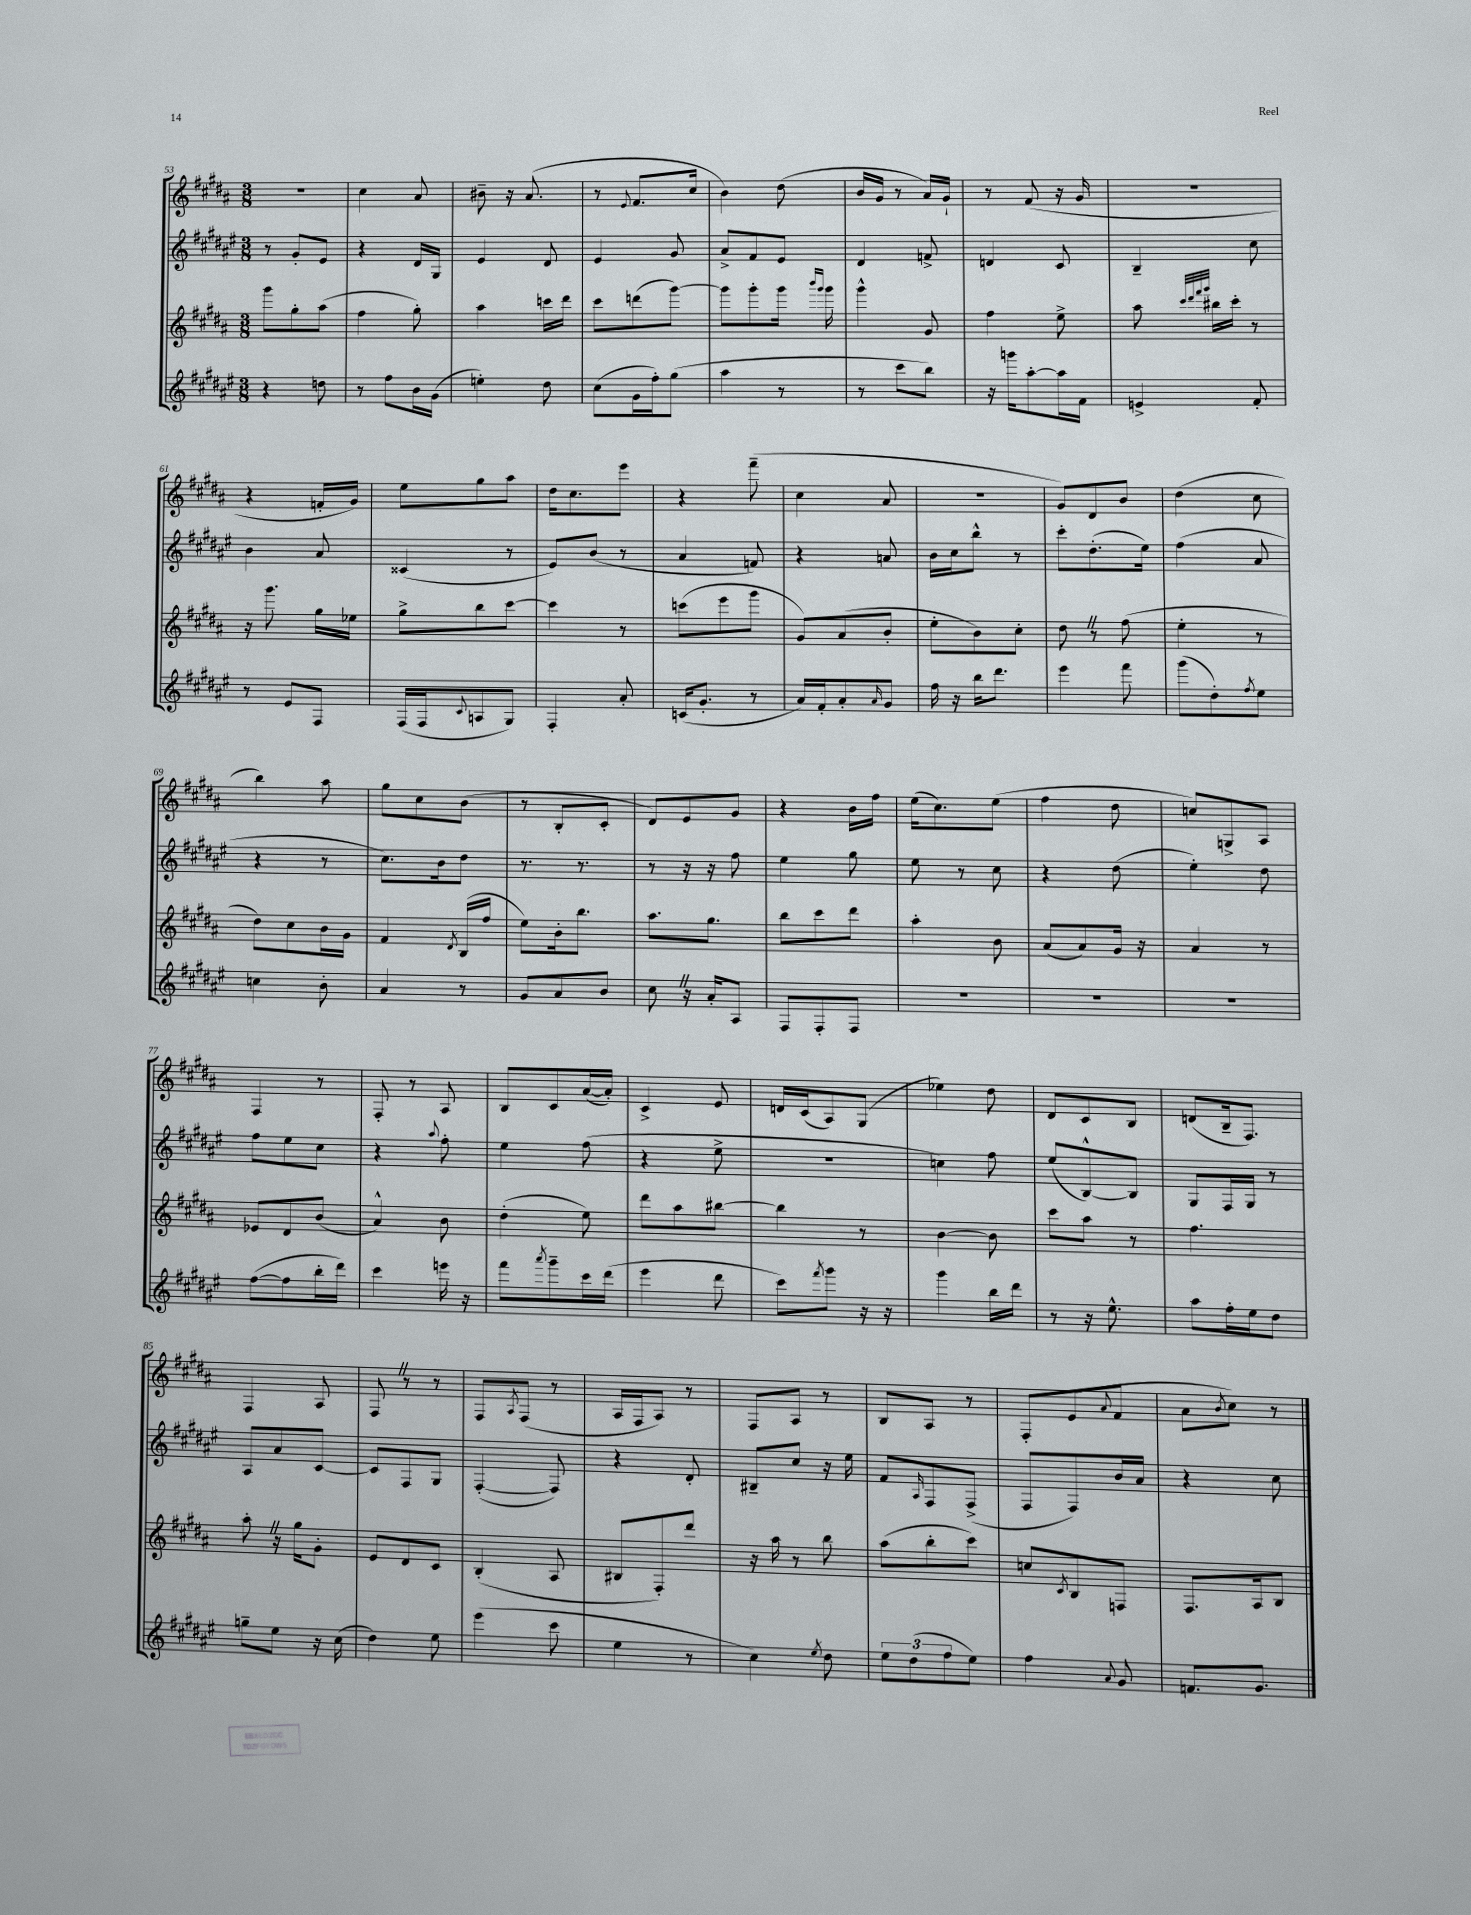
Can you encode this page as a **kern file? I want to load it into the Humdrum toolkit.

**kern	**kern	**kern	**kern
*part4	*part3	*part2	*part1
*staff4	*staff3	*staff2	*staff1
*clefG2	*clefG2	*clefG2	*clefG2
*k[f#c#g#d#a#e#]	*k[f#c#g#d#a#]	*k[f#c#g#d#a#e#]	*k[f#c#g#d#a#]
*M3/8	*M3/8	*M3/8	*M3/8
=53	=53	=53	=53
4r	8ggg#\L	8r	4.r
.	8gg#'\	8g#'/L	.
8ddn\	(8aa#\J	8e#/J	.
=54	=54	=54	=54
8r	4ff#\	4r	4cc#\
8ff#\L	.	.	.
16b\L	8gg#'\)	16d#/LL	8a#/
(16g#\JJ	.	16G#/JJ	.
=55	=55	=55	=55
4een'\)	4aa#\	4e#/	8b#X~\
.	.	.	16r
.	.	.	(8.a#/
8dd#\	16cccn\LL	8d#/	.
.	16ddd#\JJ	.	.
=56	=56	=56	=56
(8cc#\L	8ccc#\L	4e#/	8r
.	.	.	8qqe/
16g#\L	(8dddn\	.	8.f#/L
16ff#'\J)	.	.	.
(8gg#\J	[8ggg#\J)	8g#/	.
.	.	.	16cc#/Jk
=57	=57	=57	=57
4aa#\	8ggg#\L]	8a#^/L	4b\)
.	8ggg#'\	8f#/	.
8r	16ggg#\Jk	8e#/J	(8dd#\
.	16qqbbb/LL	.	.
.	16qqggg#/JJ	.	.
.	16ggg#\	.	.
=58	=58	=58	=58
8r	4ggg#^^\	4d#/	16b/LL
.	.	.	16g#/JJ
8ccc#\L	.	.	8r
8bb\J)	8g#/	8fn^/	16a#/LL)
.	.	.	16g#`/JJ
=59	=59	=59	=59
16r	4ff#\	4dn/	8r
16gggn\KL	.	.	.
[8aa#'\	.	.	(8f#/
16aa#\L]	8ee^\	8c#/	16r
16f#\JJ	.	.	16g#/
=60	=60	=60	=60
4en^/	8aa#\	4B~/	4.r
.	32qqccc#/LLL	.	.
.	32qqddd#/	.	.
.	32qqfff#/	.	.
.	32qqggg#/JJJ	.	.
.	16bb#X\LL	.	.
.	16ccc#'\JJ	.	.
8f#'/	8r	8cc#\	.
!!LO:LB:g=z
=61	=61	=61	=61
8r	16r	4b\	4r
.	8.ggg#\	.	.
8e#/L	.	.	.
8F#/J	16gg#\LL	8a#/	16fn'/LL
.	16ee-X\JJ	.	16g#/JJ)
=62	=62	=62	=62
(16F#/LL	8gg#^\L	(4c##X/	8ee\L
16F#/J	.	.	.
8qqc#/	.	.	.
8An/	8bb\	.	8gg#\
8G#/J)	[8ccc#\J	8r	8aa#\J
=63	=63	=63	=63
4F#'/	4ccc#\]	8e#/L)	16dd#\KL
.	.	.	8.cc#\
.	.	(8b/J	.
8a#'/	8r	8r	8eee\J
=64	=64	=64	=64
(16cn/KL	(8cccn\L	4a#/	4r
8.g#'/J	.	.	.
.	8eee\	.	.
8r	8ggg#\J	8fn/)	(8fff#~\
=65	=65	=65	=65
16a#/LL)	8g#/L)	4r	4cc#\
16f#'/J	.	.	.
8a#'/	(8a#/	.	.
16qqa#/	.	.	.
8g#/J	8b'/J	8an/	8a#/
=66	=66	=66	=66
16ff#\	8ee'\L	16b\LL	4.r
16r	.	16cc#\J	.
16bb\KL	8b\)	8bb^^\J	.
8.ddd#\J	.	.	.
.	8cc#'\J	8r	.
=67	=67	=67	=67
4eee#\	8dd#Z\	8ccc#'\L	8g#/L)
.	8r	(8.dd#'\	8d#/
8fff#\	(8ff#\	.	8b/J
.	.	16ee#\Jk)	.
=68	=68	=68	=68
(8ggg#\L	4ee'\	(4ff#\	(4dd#\
8dd#'\)	.	.	.
8qff#/	.	.	.
8ee#\J	8r	8a#/	8cc#\
!!LO:LB:g=z
=69	=69	=69	=69
4ccn\	8dd#\L)	4r	4bb\)
.	8cc#\	.	.
8b'\	16b\L	8r	8aa#\
.	16g#\JJ	.	.
=70	=70	=70	=70
4a#/	4f#/	8.cc#\L)	8gg#\L
.	.	.	8cc#\
.	.	16b\k	.
.	8qd#/	.	.
8r	(16B/LL	8dd#\J	(8b\J
.	16ff#/JJ	.	.
=71	=71	=71	=71
8g#/L	8ee\L)	8.r	8r
8a#/	16b'\k	.	8B'/L
.	8.bb\J	8.r	.
8b/J	.	.	8c#'/J
=72	=72	=72	=72
8cc#Z\	8.aa#\L	8r	8d#/L)
16r	.	16r	8e/
16a#'/KL	8.gg#\J	16r	.
8A#/J	.	8ff#\	8g#/J
=73	=73	=73	=73
8F#/L	8bb\L	4ee#\	4r
8F#'/	8ccc#\	.	.
8F#/J	8ddd#\J	8gg#\	16b\LL
.	.	.	16ff#\JJ
=74	=74	=74	=74
4.r	4aa#'\	8ee#\	(16ee\KL
.	.	.	8.cc#\)
.	.	8r	.
.	8b\	8cc#\	(8ee\J
=75	=75	=75	=75
4.r	(8a#/L	4r	4ff#\
.	8a#/)	.	.
.	16g#/Jk	(8dd#\	8dd#\
.	16r	.	.
=76	=76	=76	=76
4.r	4a#/	4ee#'\)	8ccn/L)
.	.	.	8Gn^/
.	8r	8dd#\	8A#/J
!!LO:LB:g=z
=77	=77	=77	=77
([8ff#\L	8e-X/L	8ff#\L	4F#/
8ff#\]	8d#/	8ee#\	.
16bb'\L	(8b/J	8cc#\J	8r
16ddd#\JJ)	.	.	.
=78	=78	=78	=78
4ccc#\	4a#^^/)	4r	8F#'/
.	.	.	8r
.	.	8qqaa#/	.
16eeen\	8b\	8ff#'\	8A#/
16r	.	.	.
=79	=79	=79	=79
8fff#\L	(4dd#'\	4ee#\	8B/L
8qaaa#/	.	.	.
8ggg#~\	.	.	8c#/
16ccc#\L	8ee\)	(8ff#\	([16a#/L
(16ddd#\JJ	.	.	16a#'/JJ])
=80	=80	=80	=80
4eee#\	8ddd#\L	4r	4c#^/
.	8aa#\	.	.
8ddd#\	[8bb#X\J	8ee#^\	8e/
=81	=81	=81	=81
8ccc#\L)	4bb#\]	4.r	16dn/LL
.	.	.	(16c#/J
8qfff#/	.	.	.
8ggg#\J	.	.	8A#/)
16r	8r	.	(8G#/J
16r	.	.	.
=82	=82	=82	=82
4ggg#\	[4b\	4ccn\)	4ee-X\)
16bb\LL	8b\]	8ff#\	8dd#\
16ddd#\JJ	.	.	.
=83	=83	=83	=83
8r	8ccc#\L	(8ee#/L	8d#/L
16r	8aa#\J	[8B^^/)	8c#/
8.ee#^^\	.	.	.
.	8r	8B/J]	8B/J
=84	=84	=84	=84
8aa#\L	4.ff#\	8G#/L	(8dn/L
16ff#'\L	.	16F#/L	16B~/k
16ee#\J	.	16G#/JJ	8.F#/J)
8dd#\J	.	8r	.
!!LO:LB:g=z
=85	=85	=85	=85
8ggn~\L	8aa#'Z\	8A#/L	4F#/
8ee#\J	16r	8a#/	.
.	16gg#\KL	.	.
16r	8g#'\J	[8c#/J	8A#/
(16cc#\	.	.	.
=86	=86	=86	=86
4dd#\)	8e/L	8c#/L]	8F#Z/
.	8d#/	8F#/	8r
8ee#\	8c#/J	8G#/J	8r
=87	=87	=87	=87
(4eee#\	(4B'/	([4F#'/	8F#/L
.	.	.	8qA#/
.	.	.	(8F#/J
8ccc#\	8A#/	8F#/])	8r
=88	=88	=88	=88
4ee#\	8B#X/L	4r	16A#/LL
.	.	.	16F#/J
.	8F#'/)	.	8A#/J)
8r	8ddd#/J	8d#'/	8r
=89	=89	=89	=89
4cc#\)	16r	8B#X~/L	8F#/L
.	16aa#\	.	.
.	8r	8cc#/J	8A#/J
8qee#/	.	.	.
8dd#\	8bb\	16r	8r
.	.	16ee#\	.
=90	=90	=90	=90
12ee#\L	(8aa#\L	8f#/L	8B/L
(12dd#\	.	.	.
.	.	16qqA#/	.
.	8bb'\	8F#/	8A#/J
12ff#\	.	.	.
8ee#\J)	8ccc#\J)	(8F#^/J	8r
=91	=91	=91	=91
4ff#\	8ccn/L	8F#/L	8F#'/L
.	8qc#/	.	.
.	8B/	8F#/)	(8e/
8qqa#/	.	.	8qqa#/
8g#/	8Fn/J	16b/L	8f#/J
.	.	16a#/JJ	.
=92	=92	=92	=92
8.fn/L	8.F#/L	4r	8a#\L
.	.	.	8qb/
.	.	.	8cc#\J)
8.g#/J	16A#/k	.	.
.	8B/J	8cc#\	8r
==	==	==	==
*-	*-	*-	*-
